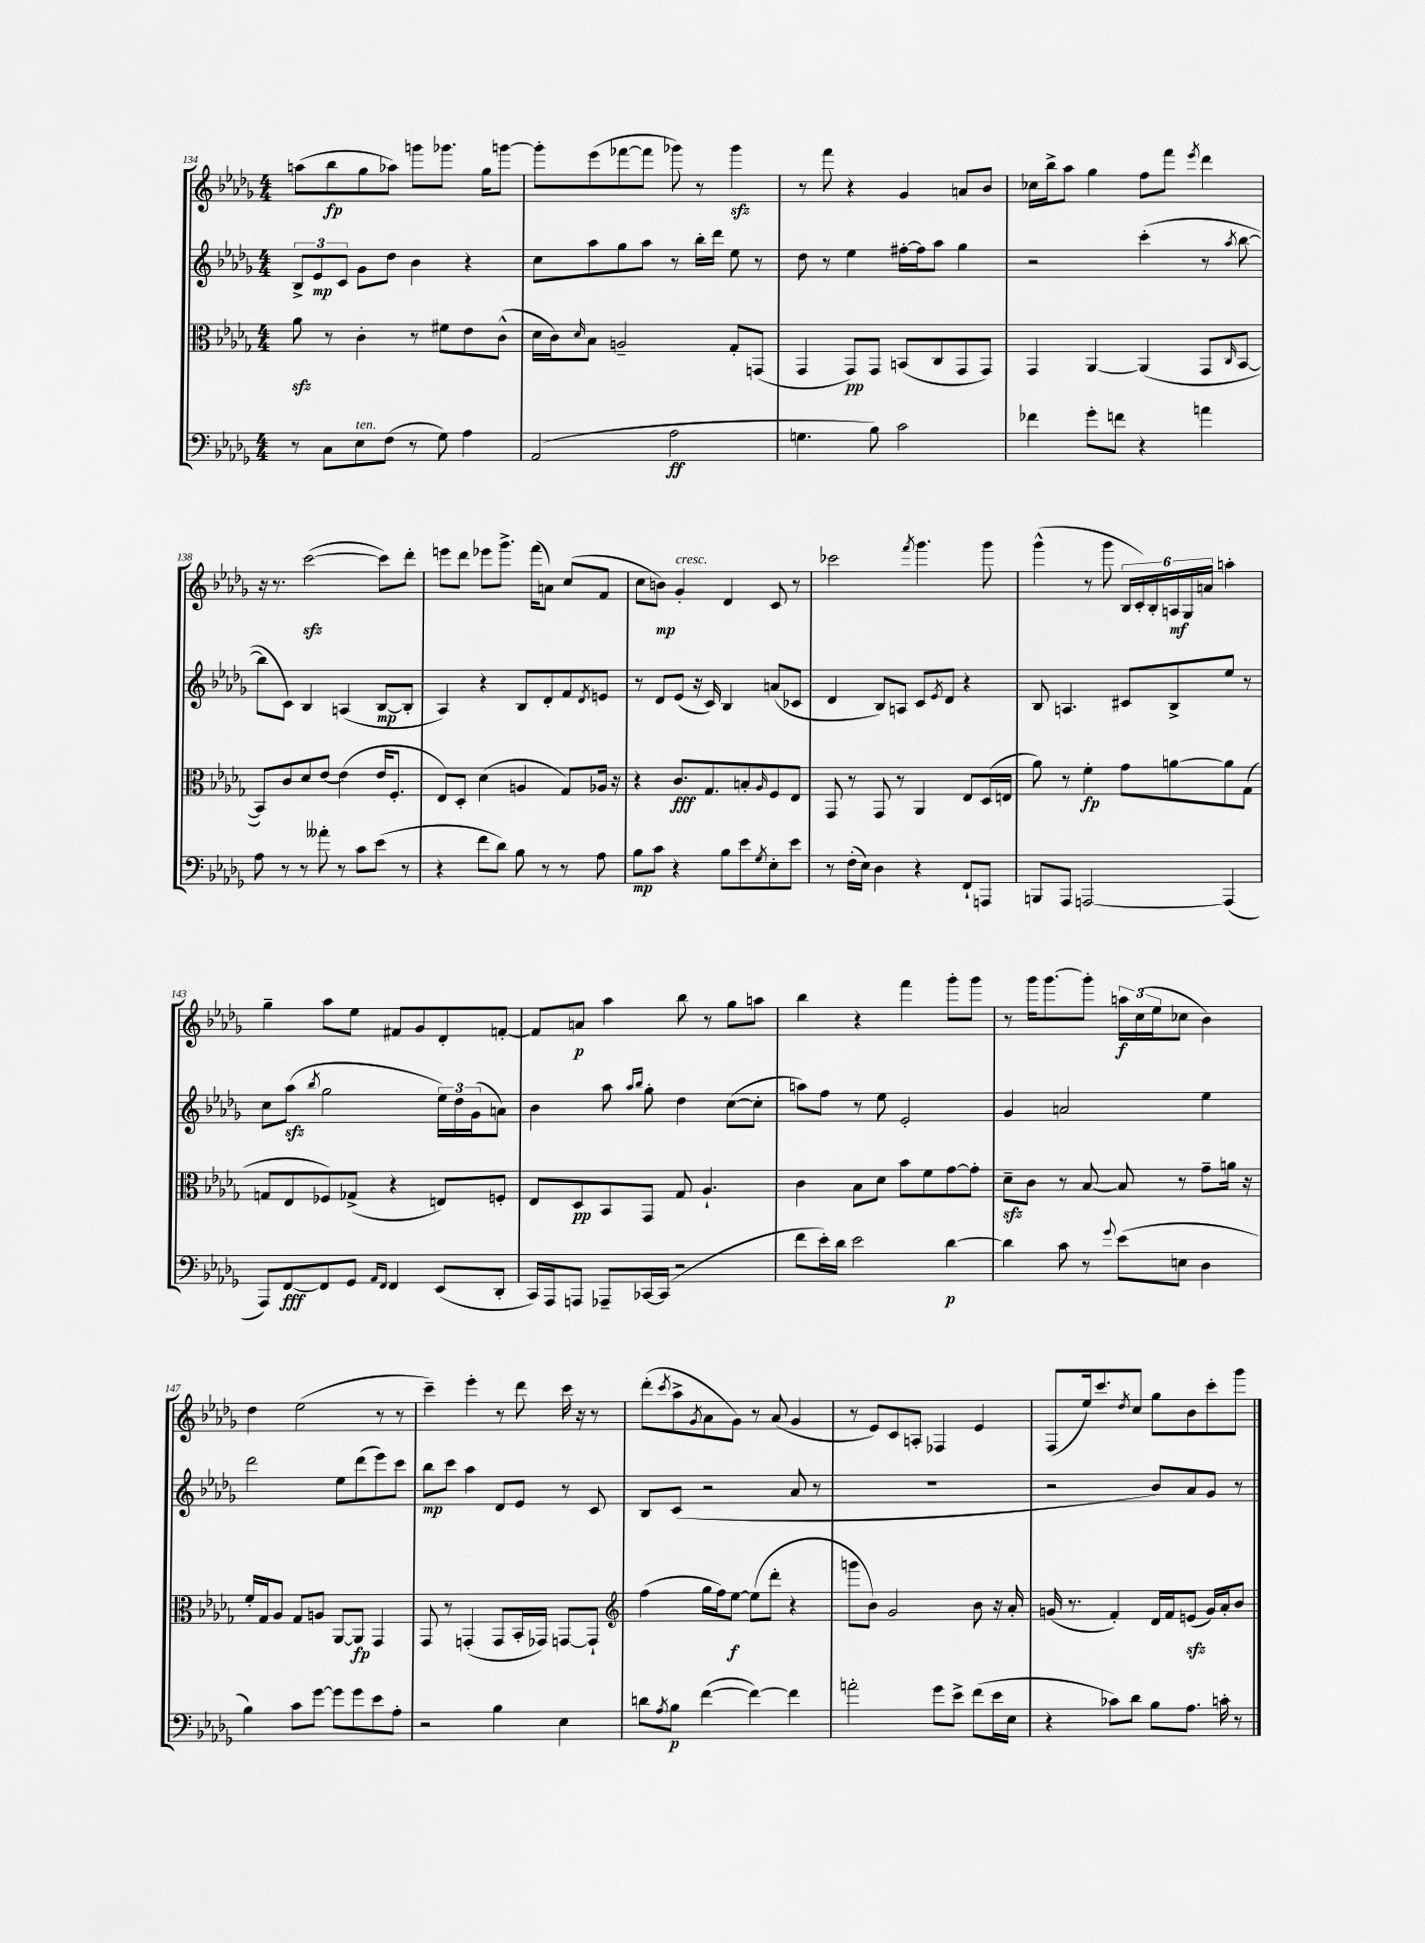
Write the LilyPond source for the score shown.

<<
\new StaffGroup <<
\new Staff = "s0" {
    \clef treble \key des \major \numericTimeSignature \time 4/4
    a''8( bes''8\fp ges''8 aes''8) g'''8 ges'''8. ges''16 g'''8~ |
    g'''8-. ees'''8( fes'''8~ fes'''8 ges'''8) r8 ges'''4\sfz |
    r8 f'''8 r4 ges'4 a'8 bes'8 |
    ces''16 bes''16-> aes''8 ges''4 f''8 f'''8 \acciaccatura { ees'''8 } des'''4 |
    r16 r8. c'''2~\sfz( c'''8) des'''8-. |
    e'''8 des'''8 ees'''8 ges'''8.-> f'''16( a'8) c''8( f'8 |
    c''8 b'8\mp) ges'4-.^\markup { \italic "cresc." } des'4 c'8 r8 |
    ces'''2 \acciaccatura { f'''8 } ges'''4. ges'''8 |
    ges'''4-^( r8 ges'''8 \tuplet 6/4 { bes16 c'16-.) bes16-. a16\mf ges16 a'16 } a''4-. |
    ges''4-- aes''8 ees''8 fis'8 ges'8 des'8-. f'8~-. |
    f'8 a'8\p aes''4 bes''8 r8 ges''8 a''8 |
    bes''4 r4 f'''4 ges'''8-. ges'''8 |
    r8 ges'''16 ges'''8.~ ges'''8-. \tuplet 3/2 { a''16\f c''16( ees''16 } ces''8 bes'4) |
    des''4 ees''2( r8 r8 |
    c'''4--) ees'''4-. r8 des'''8 c'''16 r16 r8 |
    des'''8-.( \acciaccatura { c'''8 } aes''8-> \acciaccatura { ges'8 } aes'8 ges'8) r8 aes'8( ges'4 |
    r8 ees'8) c'8 a8-. fes4 ees'4 |
    f8( ees''16) c'''8. \acciaccatura { des''8 } c''8 ges''8 bes'8 c'''8-. ges'''8 \bar "|." |
}
\new Staff = "s1" {
    \clef treble \key des \major \numericTimeSignature \time 4/4
    \tuplet 3/2 { bes8-> ees'8\mp c'8 } ges'8 des''8 bes'4 r4 |
    c''8 aes''8 ges''8 aes''8 r8 bes''16-. des'''16 ees''8 r8 |
    des''8 r8 ees''4 fis''16~-. fis''16 aes''8 ges''4 |
    r2 c'''4-.( r8 \acciaccatura { aes''8 } bes''8~ |
    bes''8 c'8) bes4 a4( bes8~\mp bes8-. |
    aes4) r4 bes8 des'8-. f'8 \acciaccatura { des'8 } e'8 |
    r8 des'8 ees'8( r16 c'16) bes4 a'8( ces'8 |
    des'4 bes8) a8 c'8 \acciaccatura { ees'8 } des'8 r4 |
    bes8 a4. cis'8 bes8-> ees''8 r8 |
    c''8 aes''8\sfz( \acciaccatura { bes''8 } ges''2 \tuplet 3/2 { ees''16) des''16 ges'16( } a'8) |
    bes'4 aes''8 \grace { aes''16 bes''16 } ges''8-. des''4 c''8~( c''8-. |
    a''8) f''8 r8 ees''8 ees'2-. |
    ges'4 a'2 ees''4 |
    des'''2 ees''8 des'''8( ees'''8) c'''8 |
    bes''8\mp c'''8 aes''4 des'8 ees'8 r8 c'8 |
    bes8 c'8( r2 aes'8 r8 |
    R1 |
    r2 bes'8) aes'8 ges'8 r8 \bar "|." |
}
\new Staff = "s2" {
    \clef alto \key des \major \numericTimeSignature \time 4/4
    aes'8\sfz r8 c'4-. r8 fis'8 ees'8 c'8-^( |
    des'16 c'16) \grace { des'16 } bes8 a2-- ges8-. g,8( |
    ges,4 ges,8\pp) ges,8 b,8( c8 ges,8 ges,8) |
    ges,4 aes,4~ aes,4( ges,8 \grace { c16 } bes,8~ |
    bes,8) c'8 des'8 ees'8~ ees'4( ees'16 f8.-. |
    ees8) des8-. des'4( a4 ges8) aes16 r16 |
    r4 c'8.\fff ges8. b8-. \grace { aes16 } f8 ees8 |
    ges,8 r8 ges,8 r8 aes,4 ees8 des16( e16 |
    aes'8) r8 f'4-.\fp ges'8 a'8~ a'8 ges8( |
    g8 ees8 fes8) ges8->( r4 e8) f8-. |
    ees8 des8\pp bes,8 ges,8 ges8 aes4.-! |
    c'4 bes8 des'8 bes'8 f'8 ges'8~ ges'8-. |
    des'8--\sfz c'8 r8 bes8~ bes8 r8 ges'8-- a'16 r16 |
    f'16-. ges16 aes8 ges8 a8 aes,8~ aes,8\fp ges,4 |
    ges,8 r8 g,4-.( g,8 bes,16-. ges,16) g,8~ g,8-! |
    \clef treble f''4( ges''16 f''16) ees''8~\f ees''8( des'''8-. r4 |
    g'''8 bes'8) ges'2 bes'8 r16 aes'16-. |
    g'16( r8. f'4-.) des'16 f'16 e'8\sfz( g'16) aes'16-. bes'8 \bar "|." |
}
\new Staff = "s3" {
    \clef bass \key des \major \numericTimeSignature \time 4/4
    r8 c8 ees8^\markup { \italic "ten." } f8( r8 ges8) aes4 |
    aes,2( aes2\ff |
    g4. bes8) c'2 |
    fes'4 ges'8-. f'8 r4 a'4 |
    aes8 r8 r8 aeses'8-. r8 c'8 ees'8( r8 |
    r4 f'8 des'8) bes8 r8 r8 aes8 |
    bes8\mp c'8 r4 bes8 ees'8 \acciaccatura { ges8 } ees8-. ees'8 |
    r8 f16-.( ees16) des4 r4 f,8-! a,,8 |
    b,,8 aes,,8 a,,2~ a,,4( |
    aes,,8) f,8~\fff f,8 ges,8 \grace { aes,16 f,16 } f,4 ees,8( des,8-. |
    c,16) aes,,16 a,,8 aes,,8-- ces,16~ ces,16( r2 |
    f'8 ees'16-.) des'16 ees'2 des'4~\p |
    des'4 c'8 r8 \appoggiatura { ges'8 } ees'8( e8 des4 |
    bes4) c'8 ges'8~ ges'8 ges'8 ees'8 aes8-. |
    r2 bes4 ees4 |
    d'8 \acciaccatura { aes8 } bes8\p f'4~( f'4~) f'4 |
    a'2-. ges'8 ees'8-> f'8( ees'16 ees16 |
    r4 ces'8) des'8 bes8 aes8. c'16-. r8 \bar "|." |
}
>>
>>
\layout { \context { \Score currentBarNumber = #134 } }
